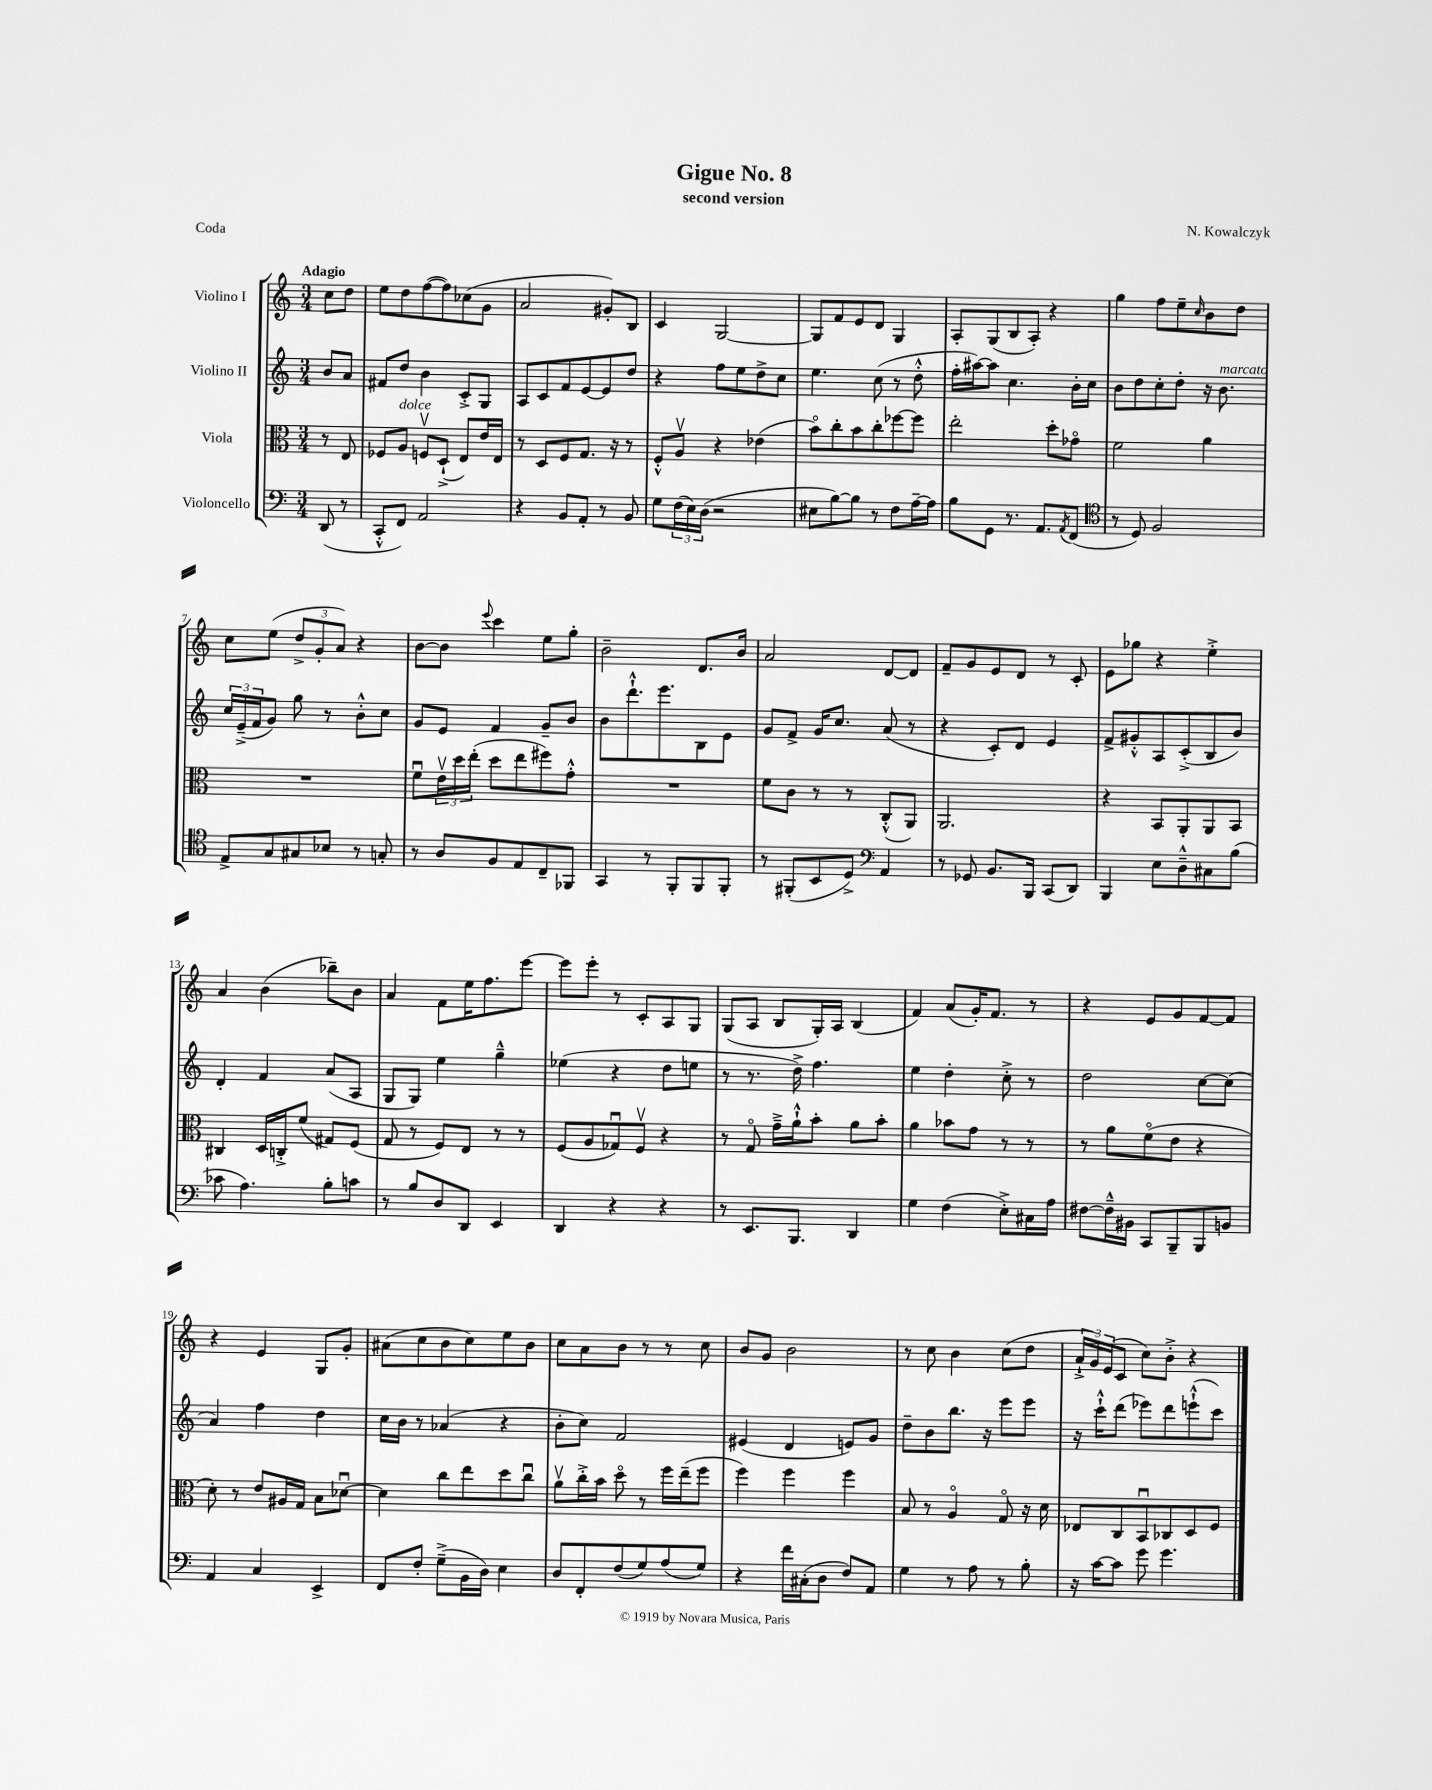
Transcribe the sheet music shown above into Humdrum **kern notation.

**kern	**kern	**kern	**kern
*staff4	*staff3	*staff2	*staff1
*clefF4	*clefC3	*clefG2	*clefG2
*k[]	*k[]	*k[]	*k[]
*M3/4	*M3/4	*M3/4	*M3/4
(8DD	8r	8b	8cc
8r	8E	8a	8dd
=	=	=	=
8CC'^^	8F-	8f#	8ee
8FF)	8A	8dd	8dd
2AA	8Fv	4b	([8ff
.	(8D`^	.	8ff])
.	8E)	8c'^	(8cc-
.	16e	8G	8g
.	16E	.	.
=	=	=	=
4r	8r	8A	2a
.	8D	8c	.
8BB	8F	8f	.
8AA'	8.G	[8e	.
8r	.	8e]	8g#')
.	16r	.	.
8BB	8r	8dd	8B
=	=	=	=
8G	8F'^^	4r	4c
(24F	8Av	.	.
24E)	.	.	.
(24D	.	.	.
2r	4r	8ff	[2G
.	.	8ee	.
.	(4e-	8dd^	.
.	.	8cc	.
=	=	=	=
8E#	8bo)	4.ee	8G]
[8B)	8cc'	.	8f
8B]	8b	.	8e
8r	8cc'	(8cc	8d
8F	[8ff-	8r	4G
[16A~	8ff-]	8dd'^^	.
16A]	.	.	.
=	=	=	=
8B	2ee'	16ff'	8A'
.	.	[16aa#)	.
8GG	.	8aa#]	(8G
8.r	.	4.cc	8B
.	.	.	8A')
8.AA	.	.	.
.	8dd'	.	4r
8qAA	.	.	.
(8FF	8g-o	16b'	.
.	.	16cc	.
=	=	=	=
*clefC4	*	*	*
8r	2f	8b	4gg
8D)	.	8dd	.
2F	.	8cc'	8ff
.	.	8dd'	8ee~
.	.	.	16qqcc
.	4a	16r	8b
.	.	8.b	.
.	.	.	8dd
=	=	=	=
8E^	2.r	24cc	8cc
.	.	(24e~^	.
.	.	24f	.
8G	.	8g)	(8ee
8G#	.	8gg	12dd^
.	.	.	12g'
8B-	.	8r	.
.	.	.	12a)
8r	.	8b'^^	4r
8G'	.	8cc	.
=	=	=	=
8r	8fu	8g	[8b
8A	24ev	8e	8b]
.	24dd	.	.
.	(24ee'	.	.
.	.	.	8qqeee
8F	8dd	4f	4ccc
8E	8ee	.	.
8C~	8ff#)	8g~	8ee
8FF-	8g'^^	8b	8gg'
=	=	=	=
4GG	2.r	8b	2b~
.	.	8.ddd`^^	.
8r	.	.	.
.	.	8.eee	.
8FF'	.	.	.
8FF	.	8B	8.d
8FF'	.	8e	.
.	.	.	16b
=	=	=	=
8r	8f	8g	2a
(8FF#'	8c	8f^	.
8BB	8r	16g	.
.	.	8.cc	.
8D^)	8r	.	.
*clefF4	*	*	*
4AA	(8C'^^	(8a	[8d
.	8AA)	8r	8d]
=	=	=	=
8r	2.AA	4r	8f~
8GG-	.	.	8g
8.BB	.	8c')	8e
.	.	8d	8d
16BBB	.	.	.
(8CC	.	4e	8r
8DD)	.	.	8c'
=	=	=	=
4BBB	4r	8f^	8e
.	.	8g#'^^	8gg-
8E	8BB	8A	4r
8D~^^	8AA'	(8c'^	.
8C#	8AA	8B	4ee'^
(8B	8BB	8b)	.
=	=	=	=
8c-	4C#	4d'	4a
4.A)	.	.	.
.	16D	4f	(4b
.	16C'^	.	.
.	(8f	.	.
8B'	8G#)	(8a	8bb-~)
8c	(8F	8A	8b
=	=	=	=
8r	8G	8G	4a
8B	8r	8G)	.
8D	8F)	4ee	8f
8DD	8E	.	16ee
.	.	.	8.ff
4EE	8r	4gg~^^	.
.	8r	.	[8eee
=	=	=	=
4DD	(8F	(4ee-	8eee]
.	8A	.	8eee'
4r	8G-u)	4r	8r
.	8Fv	.	8c'
4r	4r	8dd	8A
.	.	8ee	8G
=	=	=	=
8r	8r	8r	(8G
8.EE	8Go	8.r	8A
.	16g~^	.	8B
8.BBB	16a`^^	16dd^)	.
.	8b'	4.ff	16G')
.	.	.	16A
4DD	8a	.	(4B
.	8b'	.	.
=	=	=	=
4G	4a	4ee	4f)
(4F	8b-	4dd'	(8a
.	8g	.	16g')
.	.	.	8.f
8E'^)	8r	8cc'^	.
16C#	8r	8r	8r
16A	.	.	.
=	=	=	=
[8F#	8r	2dd	4r
16F#~^^]	8a	.	.
16BB#	.	.	.
8CC	(8fo	.	8e
8BBB~	8e	.	8g
8BBB	4r	[8cc	[8f
8BB	.	(8cc]	8f]
=	=	=	=
4AA	8d')	4a)	4r
.	8r	.	.
4C	8e	4ff	4e
.	16A#	.	.
.	16G	.	.
4EE^	8B	4dd	8G
.	[8d-u	.	8g'
=	=	=	=
8FF	4d-]	16cc	(8a#
.	.	16b	.
8F'	.	8r	8cc
(8G~^	8cc	(4a-	8b
16BB	8ee	.	8cc)
16D)	.	.	.
4E	8dd	4r	8ee
.	8ccu	.	8b
=	=	=	=
8D	8av	8b'	8cc
8FF'	16cc'^	8cc)	8a
.	16b	.	.
(8F	8ddo	2f	8b
8G)	8r	.	8r
(8A	16ff	.	8r
.	(16ee~	.	.
8G)	8ff	.	8cc
=	=	=	=
4r	4ff)	(4e#	8b
.	.	.	8g
16f	4ff	4d	2b
(16C#'	.	.	.
8D	.	.	.
8F)	4ff	8e)	.
8AA	.	8g	.
=	=	=	=
4G	8B	8dd~	8r
.	8r	8b	8cc
8r	4Ao	8.bb	4b
8A	.	.	.
.	.	16r	.
8r	8Go	8eee	(8cc
8B'	16r	8eee	8dd
.	16d	.	.
=	=	=	=
16r	8E-	16r	24a`^
.	.	.	24g)
[16c	.	16ccc`^^	.
.	.	.	(24e
8c]	8C	(8ddd	8c
8g	8BBu	8eee-)	8cc)
4.g	8C-	8ddd	8b'^
.	8D	(8eee`^^	4r
.	8F	8ccc)	.
==	==	==	==
*-	*-	*-	*-
